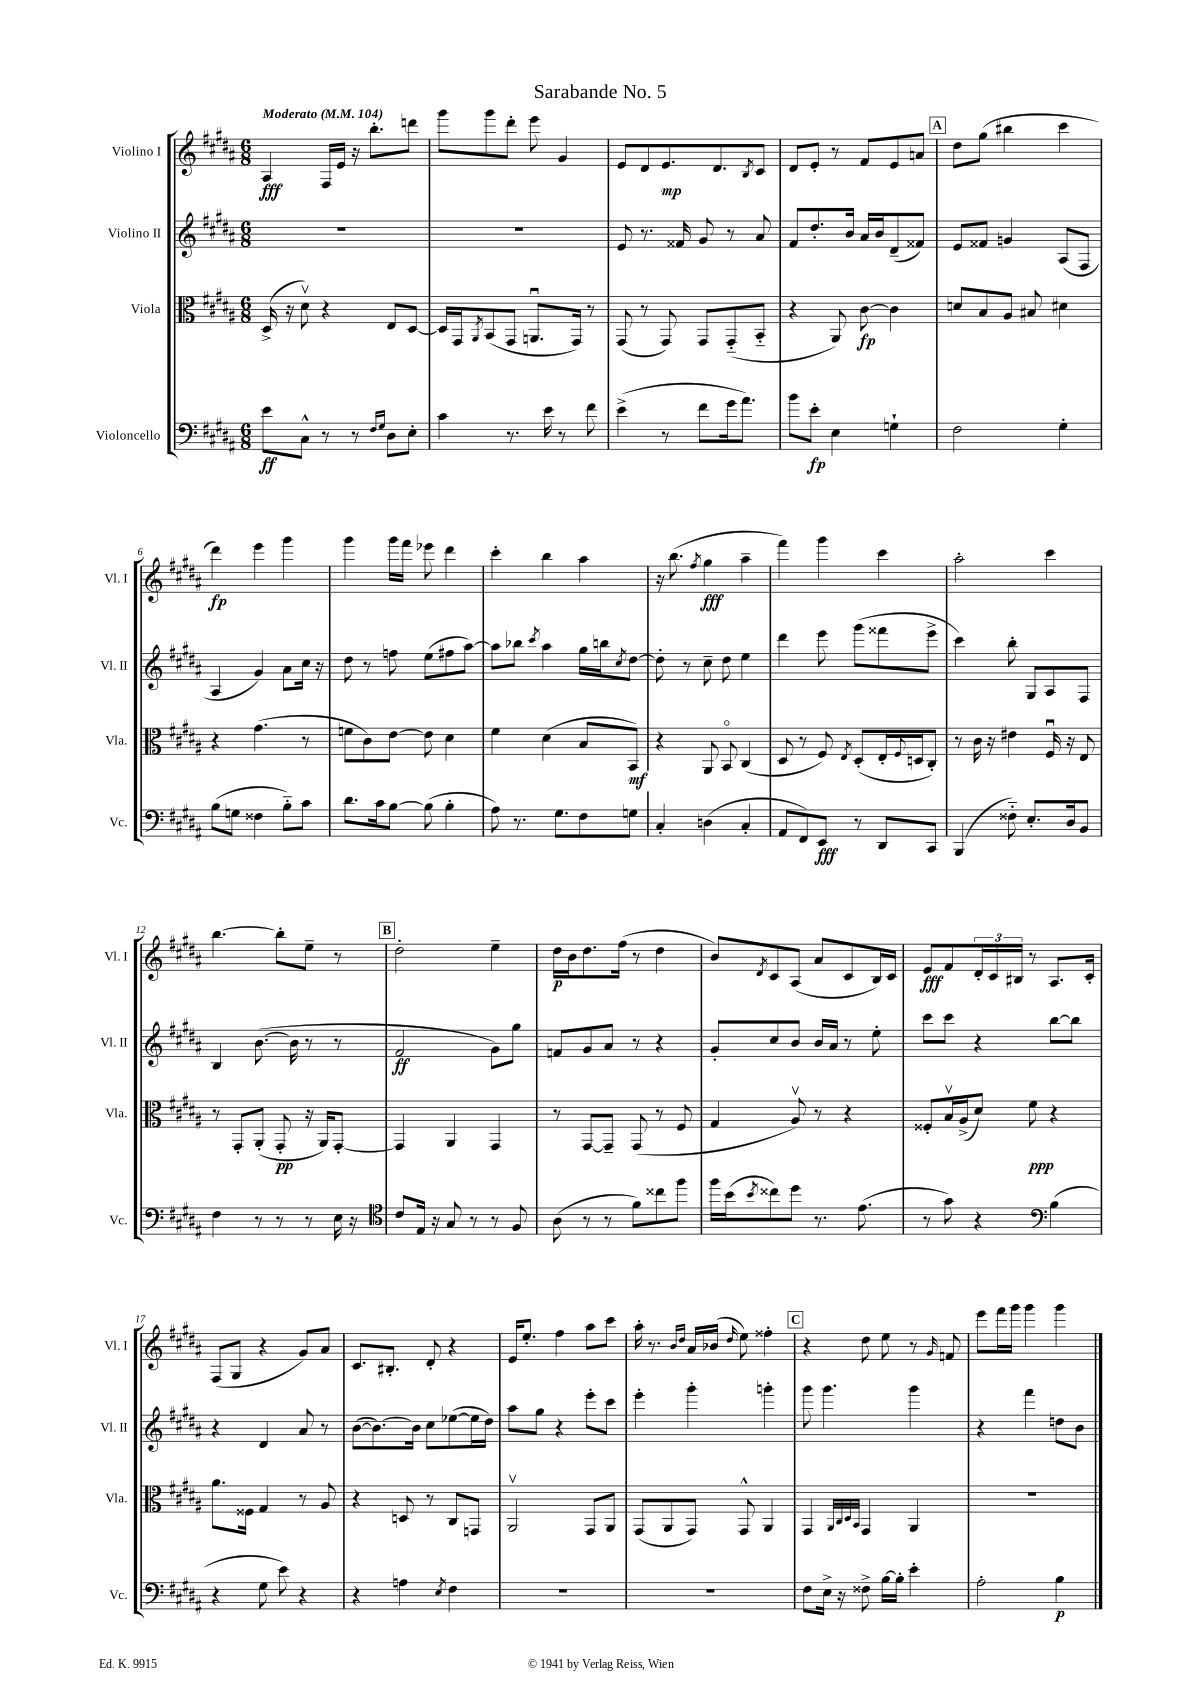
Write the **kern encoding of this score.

**kern	**kern	**kern	**kern
*staff4	*staff3	*staff2	*staff1
*clefF4	*clefC3	*clefG2	*clefG2
*k[f#c#g#d#a#]	*k[f#c#g#d#a#]	*k[f#c#g#d#a#]	*k[f#c#g#d#a#]
*M6/8	*M6/8	*M6/8	*M6/8
*MM104	*MM104	*MM104	*MM104
8e	(16D#^	2.r	4A#
.	16r	.	.
8C#^^	8d#v)	.	.
8r	4r	.	16F#
.	.	.	16e
8r	.	.	16r
.	.	.	8.bb'
16qqF#	.	.	.
16qqG#	.	.	.
8D#	8E	.	.
8E'	[8D#	.	8ddd
=	=	=	=
4c#	16D#]	2.r	8ggg#
.	16GG#	.	.
.	8qAA#	.	.
.	(8BB	.	8ggg#
8.r	8GG#	.	8ddd#'
.	8.AAu	.	8eee
16e	.	.	.
8r	.	.	4g#
.	16GG#)	.	.
8f#	8r	.	.
=	=	=	=
(4e^	(8GG#	8e	8e
.	8r	8.r	8d#
8r	8GG#)	.	8.e
.	.	16f##	.
8f#	8GG#	8g#	.
.	.	.	8.d#
16g#	(8GG#'~	8r	.
8.a#)	.	.	.
.	.	.	8qB
.	8BB'~	8a#	8c#
=	=	=	=
8b	4r	8f#	8d#
8e'	.	8.dd#'	8e'
4E	8AA#)	.	8r
.	.	16b	.
.	[8c#	16a#	8f#
.	.	16b	.
4G`	4c#]	(8d#~	8e
.	.	8f##)	8a
=	=	=	=
2F#	8d	8e	8dd#
.	8B	8f##	(8gg#
.	8A#	4g	4bb#
.	8B#	.	.
4G#'	4d#	(8A#	4ccc#
.	.	8F#	.
=	=	=	=
(8B	4r	4A#	4ddd#)
8G	.	.	.
4F##	(4.g#	4g#)	4eee
8B'~)	.	8a#	4ggg#
8c#	8r	16cc#	.
.	.	16r	.
=	=	=	=
8.d#	8f	8dd#	4ggg#
.	8c#)	8r	.
16c#	.	.	.
[8B	[8e	8ff	16ggg#
.	.	.	16fff#
(8B]	8e]	(8ee	8eee-
4B'	4d#	8ff#	4ddd#
.	.	[8aa#)	.
=	=	=	=
8A#)	4f#	8aa#]	4ccc#'
8.r	.	8bb-	.
.	.	8qccc#	.
.	(4d#	4aa#	4bb
8.G#	.	.	.
8F#	8B	16gg#	4aa#
.	.	16bb	.
.	.	8qcc#	.
8G	8BB)	[8dd#	.
=	=	=	=
4C#'	4r	8dd#']	16r
.	.	.	(8.bb
.	.	8r	.
.	.	.	8qff#
(4D	8AA#	8cc#~	4gg#
.	8BBo	8dd#	.
4C#'	(4C#	4ee	4aa#~
=	=	=	=
8AA#	8D#	4ddd#	4fff#)
8FF#)	8r	.	.
8EE	8F#)	8eee	4ggg#
.	8qE	.	.
8r	(8D#'	(8ggg#	.
8DD#	16E'	8fff##	4ccc#
.	8qqF#	.	.
.	16D	.	.
8CC#	8C#')	8eee^	.
=	=	=	=
(4BBB	8r	4ccc#)	2aa#'
.	16c#	.	.
.	16r	.	.
8F##'~)	4e#	8bb'	.
8.E'	.	8G#	.
.	16F#u	8A#	4ccc#
16D#	16r	.	.
8BB	8E	8F#	.
=	=	=	=
4F#	8r	4B	[4.bb
.	8GG#'	.	.
8r	(8AA#'	([8.b	.
8r	8GG#'	.	8bb']
.	.	16b]	.
8r	16r	8r	8ee~
.	16AA#)	.	.
16E	[8GG#'	8r	8r
16r	.	.	.
=	=	=	=
*clefC4	*	*	*
8c#	4GG#]	2f#	2dd#'
16E	.	.	.
16r	.	.	.
8G#	4AA#	.	.
8r	.	.	.
8r	4GG#	8g#)	4ee~
8F#	.	8gg#	.
=	=	=	=
(8A#	8r	8f	16dd#
.	.	.	16b
8r	[8GG#	8g#	8.dd#
8r	8GG#~]	8a#	.
.	.	.	(16ff#
8f#)	(8GG#	8r	8r
8cc##	8r	4r	4dd#
8ff#	8F#	.	.
=	=	=	=
16ff#	4G#	8g#'	8b)
(16b	.	.	.
8qb	.	.	8qd#
8cc##)	.	8cc#	8c#
8dd#	8A#v)	8b	(8A#
8.r	8r	16b	8a#
.	.	16a#	.
.	4r	8r	8c#
(8.e	.	.	.
.	.	8ee'	16B)
.	.	.	16c#
=	=	=	=
8r	8F##'	8ccc#	8e
8g#)	16Bv	8ccc#	8f#
.	(16A#^	.	.
4r	8d#)	4r	24d#'
.	.	.	24c#
.	.	.	24B#
.	8f#	.	8r
*clefF4	*	*	*
(4B	4r	[8bb	8.A#
.	.	8bb]	.
.	.	.	16c#'
=	=	=	=
4r	8.a#	4r	(8F#
.	.	.	8G#
.	16F##	.	.
8G#	4G#	4d#	4r
8e)	.	.	.
4r	8r	8a#	8g#)
.	8A#	8r	8a#
=	=	=	=
4r	4r	([8b	8.c#
.	.	8.b_)	.
.	.	.	8.B#'
4A	8D	.	.
.	.	16b]	.
.	8r	8cc#	8d#'
8qE	.	.	.
4F#	8C#	([8ee-	4r
.	8GG	16ee-]	.
.	.	16dd#)	.
=	=	=	=
2.r	2AA#v	8aa#	16e
.	.	.	8.ee'
.	.	8gg#	.
.	.	4r	4ff#
.	8GG#	8eee'	8aa#
.	8AA#	8ccc#	8ccc#
=	=	=	=
2.r	(8GG#	4eee'	16aa#'
.	.	.	8.r
.	8AA#	.	.
.	.	.	16qqb
.	.	.	16qqdd#
.	8GG#)	4ggg#'	16a#
.	.	.	(16b-
.	.	.	16qqdd#
.	8GG#^^	.	8ee)
.	4AA#	4ggg'	4ff##'
=	=	=	=
8F#	4GG#	8ggg#	4r
16E^	.	4.ggg#	.
16r	.	.	.
.	32qqAA#	.	.
.	32qqC#	.	.
.	32qqD#	.	.
.	32qqBB	.	.
8F##^	4GG#	.	8dd#
[16B	.	.	8ee
16B']	.	.	.
4e'	4AA#	4ggg#	8r
.	.	.	16qqg#
.	.	.	8f
=	=	=	=
2A#'	2.r	4r	8eee
.	.	.	16fff#
.	.	.	16ggg#
.	.	4fff#	4ggg#
4B	.	8dd	4ggg#
.	.	8b	.
==	==	==	==
*-	*-	*-	*-
